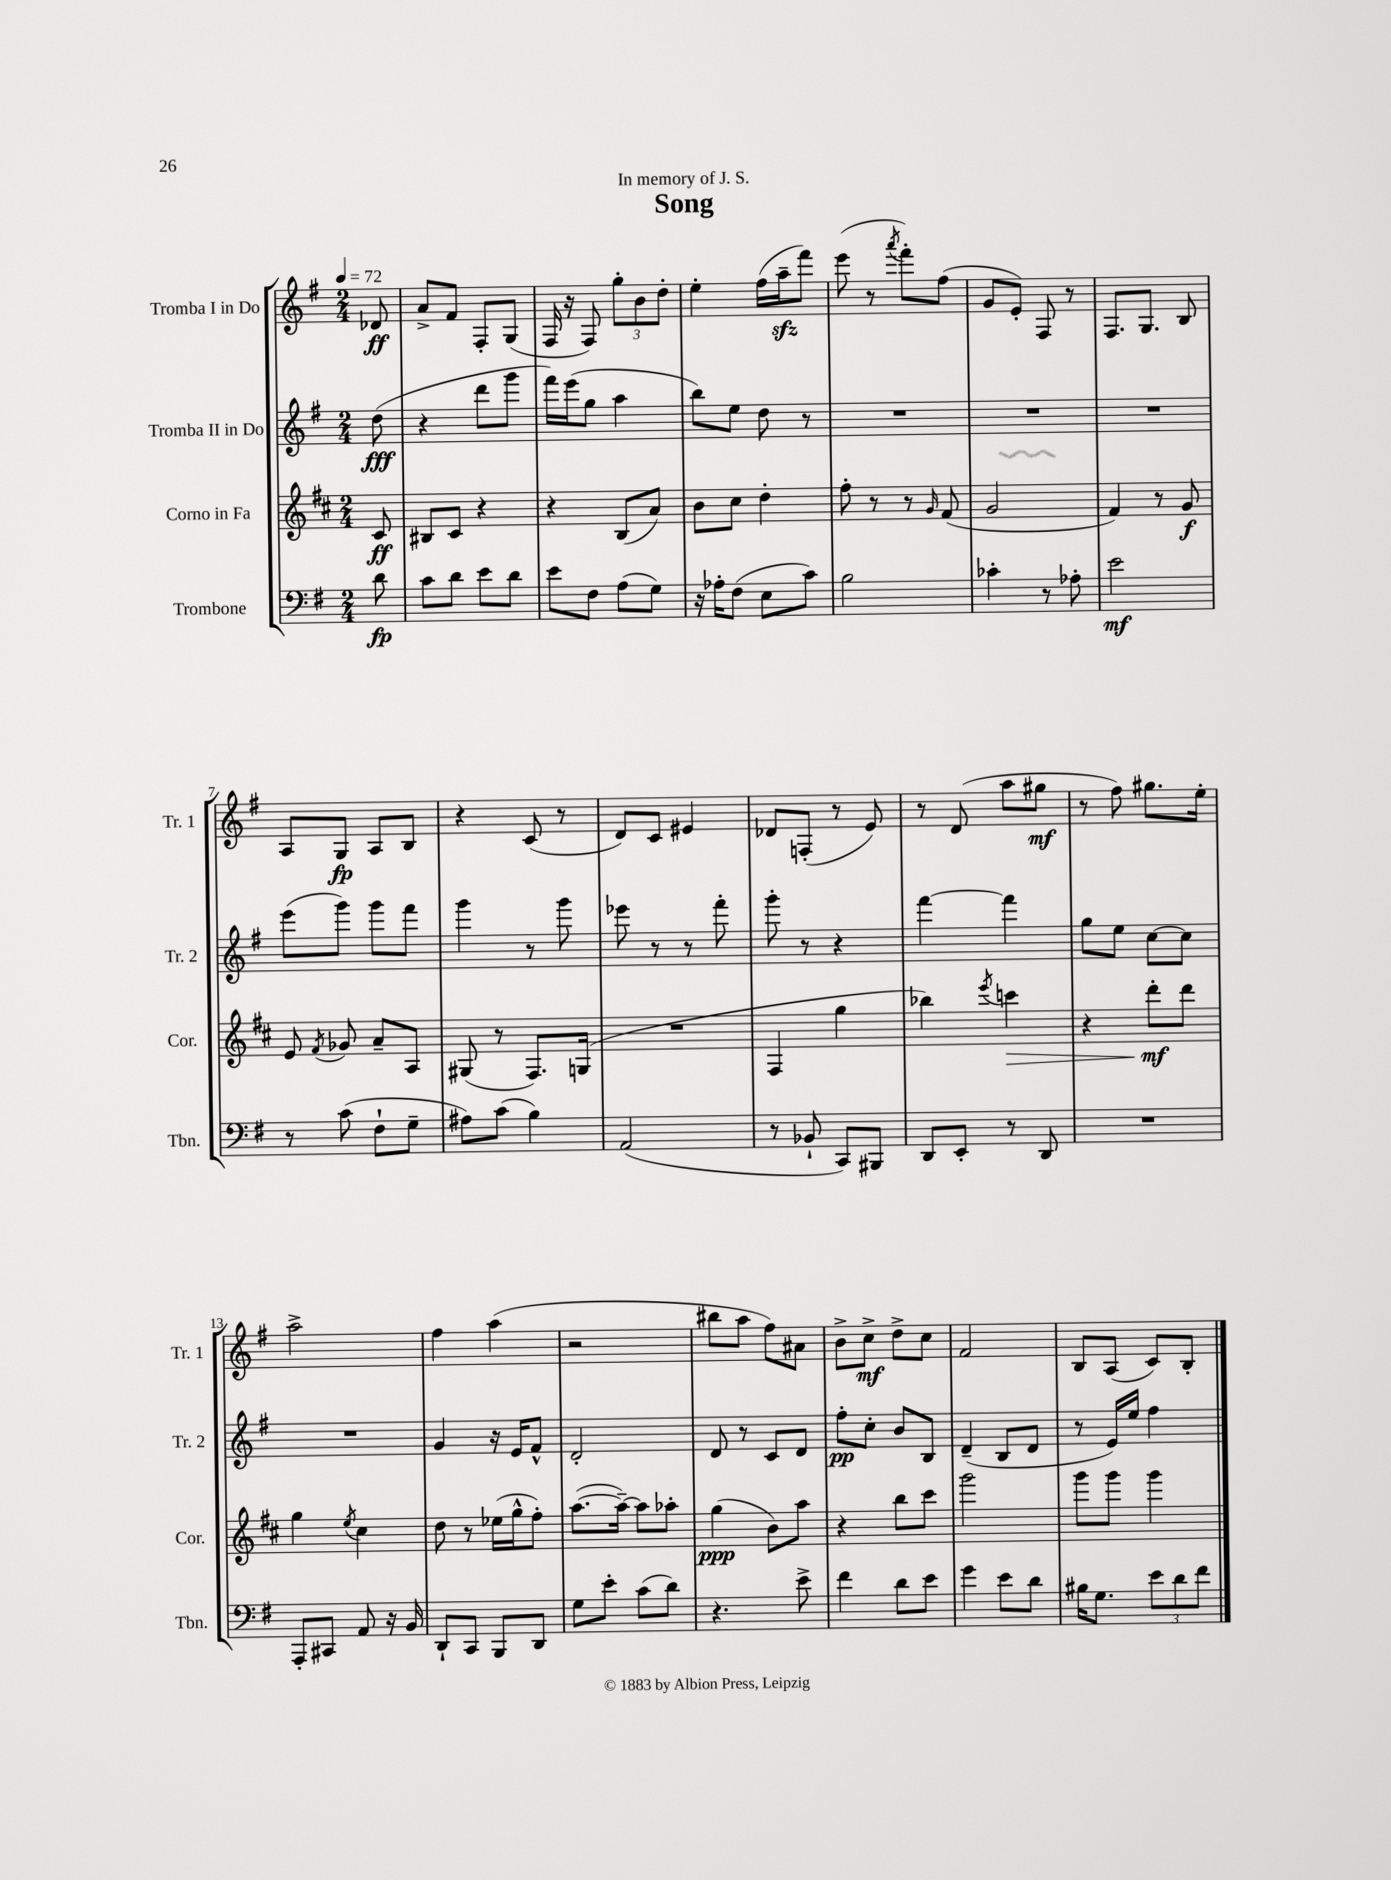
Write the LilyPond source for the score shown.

\header { title = "Song" dedication = "In memory of J. S." }
<<
\new StaffGroup <<
\new Staff = "s0" \with { instrumentName = "Tromba I in Do" shortInstrumentName = "Tr. 1" } {
    \clef treble \key g \major \numericTimeSignature \time 2/4 \partial 8 \tempo 4 = 72
    \autoBeamOff des'8\ff |
    a'8[-> fis'8] fis8[-. g8]( |
    fis16 r16 fis8) \tuplet 3/2 { g''8[-. b'8 d''8]-. } |
    e''4-. fis''16[( a''16--\sfz fis'''8]) |
    e'''8( r8 \acciaccatura { a'''8 } fis'''8[-.) fis''8]( |
    g'8[ e'8]-.) fis8 r8 |
    fis8.[ g8.] b8 |
    a8[ g8]\fp a8[ b8] |
    r4 c'8( r8 |
    d'8[) c'8] eis'4 |
    des'8[ f8]-.( r8 e'8) |
    r8 d'8( a''8[ gis''8]\mf |
    r8 fis''8) gis''8.[ e''16]-. |
    a''2-> |
    fis''4 a''4( |
    r2 |
    bis''8[ a''8] fis''8[) ais'8] |
    b'8[-> c''8]->\mf d''8[-> c''8] |
    fis'2 |
    b8[ a8]( c'8[) b8]-. \bar "|." |
}
\new Staff = "s1" \with { instrumentName = "Tromba II in Do" shortInstrumentName = "Tr. 2" } {
    \clef treble \key g \major \numericTimeSignature \time 2/4 \partial 8
    \autoBeamOff d''8\fff( |
    r4 d'''8[ g'''8] |
    fis'''16[) e'''16( g''8] a''4 |
    b''8[) e''8] d''8 r8 |
    R2 |
    R2 |
    R2 |
    e'''8[( g'''8]) g'''8[ fis'''8] |
    g'''4 r8 g'''8 |
    ees'''8 r8 r8 fis'''8-. |
    g'''8-. r8 r4 |
    fis'''4~ fis'''4 |
    g''8[ e''8] c''8[~ c''8] |
    R2 |
    g'4 r16 e'16[ fis'8]-^ |
    d'2-. |
    d'8 r8 c'8[ d'8] |
    fis''8[-.\pp c''8]-. b'8[ b8] |
    d'4--( b8[ d'8] |
    r8 e'16[) e''16] fis''4 \bar "|." |
}
\new Staff = "s2" \with { instrumentName = "Corno in Fa" shortInstrumentName = "Cor." } {
    \clef treble \key d \major \numericTimeSignature \time 2/4 \partial 8
    \autoBeamOff cis'8\ff |
    bis8[ cis'8] r4 |
    r4 b8[( a'8]) |
    b'8[ cis''8] d''4-. |
    fis''8-. r8 r8 \grace { g'16 } fis'8( |
    g'2 |
    fis'4) r8 g'8\f |
    e'8 \acciaccatura { fis'8 } ges'8 a'8[-- a8] |
    gis8( r8 fis8.[) g16]( |
    R2 |
    fis4 g''4 |
    bes''4) \acciaccatura { e'''8 } c'''4\> |
    r4 d'''8[-.\mf\! d'''8] |
    g''4 \acciaccatura { e''8 } cis''4 |
    d''8 r8 ees''16[( g''16-^ fis''8]-.) |
    a''8.[~( a''16]~--) a''8[ aes''8]-. |
    g''4\ppp( b'8[) a''8] |
    r4 b''8[ cis'''8] |
    g'''2 |
    g'''8[ g'''8] g'''4 \bar "|." |
}
\new Staff = "s3" \with { instrumentName = "Trombone" shortInstrumentName = "Tbn." } {
    \clef bass \key g \major \numericTimeSignature \time 2/4 \partial 8
    \autoBeamOff d'8\fp |
    c'8[ d'8] e'8[ d'8] |
    e'8[ fis8] a8[( g8]) |
    r16 aes16[-. fis8]( e8[ c'8]) |
    b2 |
    ces'4-. r8 aes8-. |
    e'2\mf |
    r8 c'8( fis8[-! g8]-- |
    ais8[) c'8]( b4) |
    a,2( |
    r8 bes,8-! c,8[) bis,,8] |
    d,8[ e,8]-. r8 d,8 |
    R2 |
    a,,8[-. cis,8] a,8 r16 b,16 |
    d,8[-! c,8] b,,8[ d,8] |
    g8[ e'8]-. c'8[( d'8]) |
    r4. e'8-> |
    fis'4 d'8[ e'8] |
    g'4 e'8[ d'8] |
    bis16[ g8.] \tuplet 3/2 { e'8[ d'8 fis'8] } \bar "|." |
}
>>
>>
